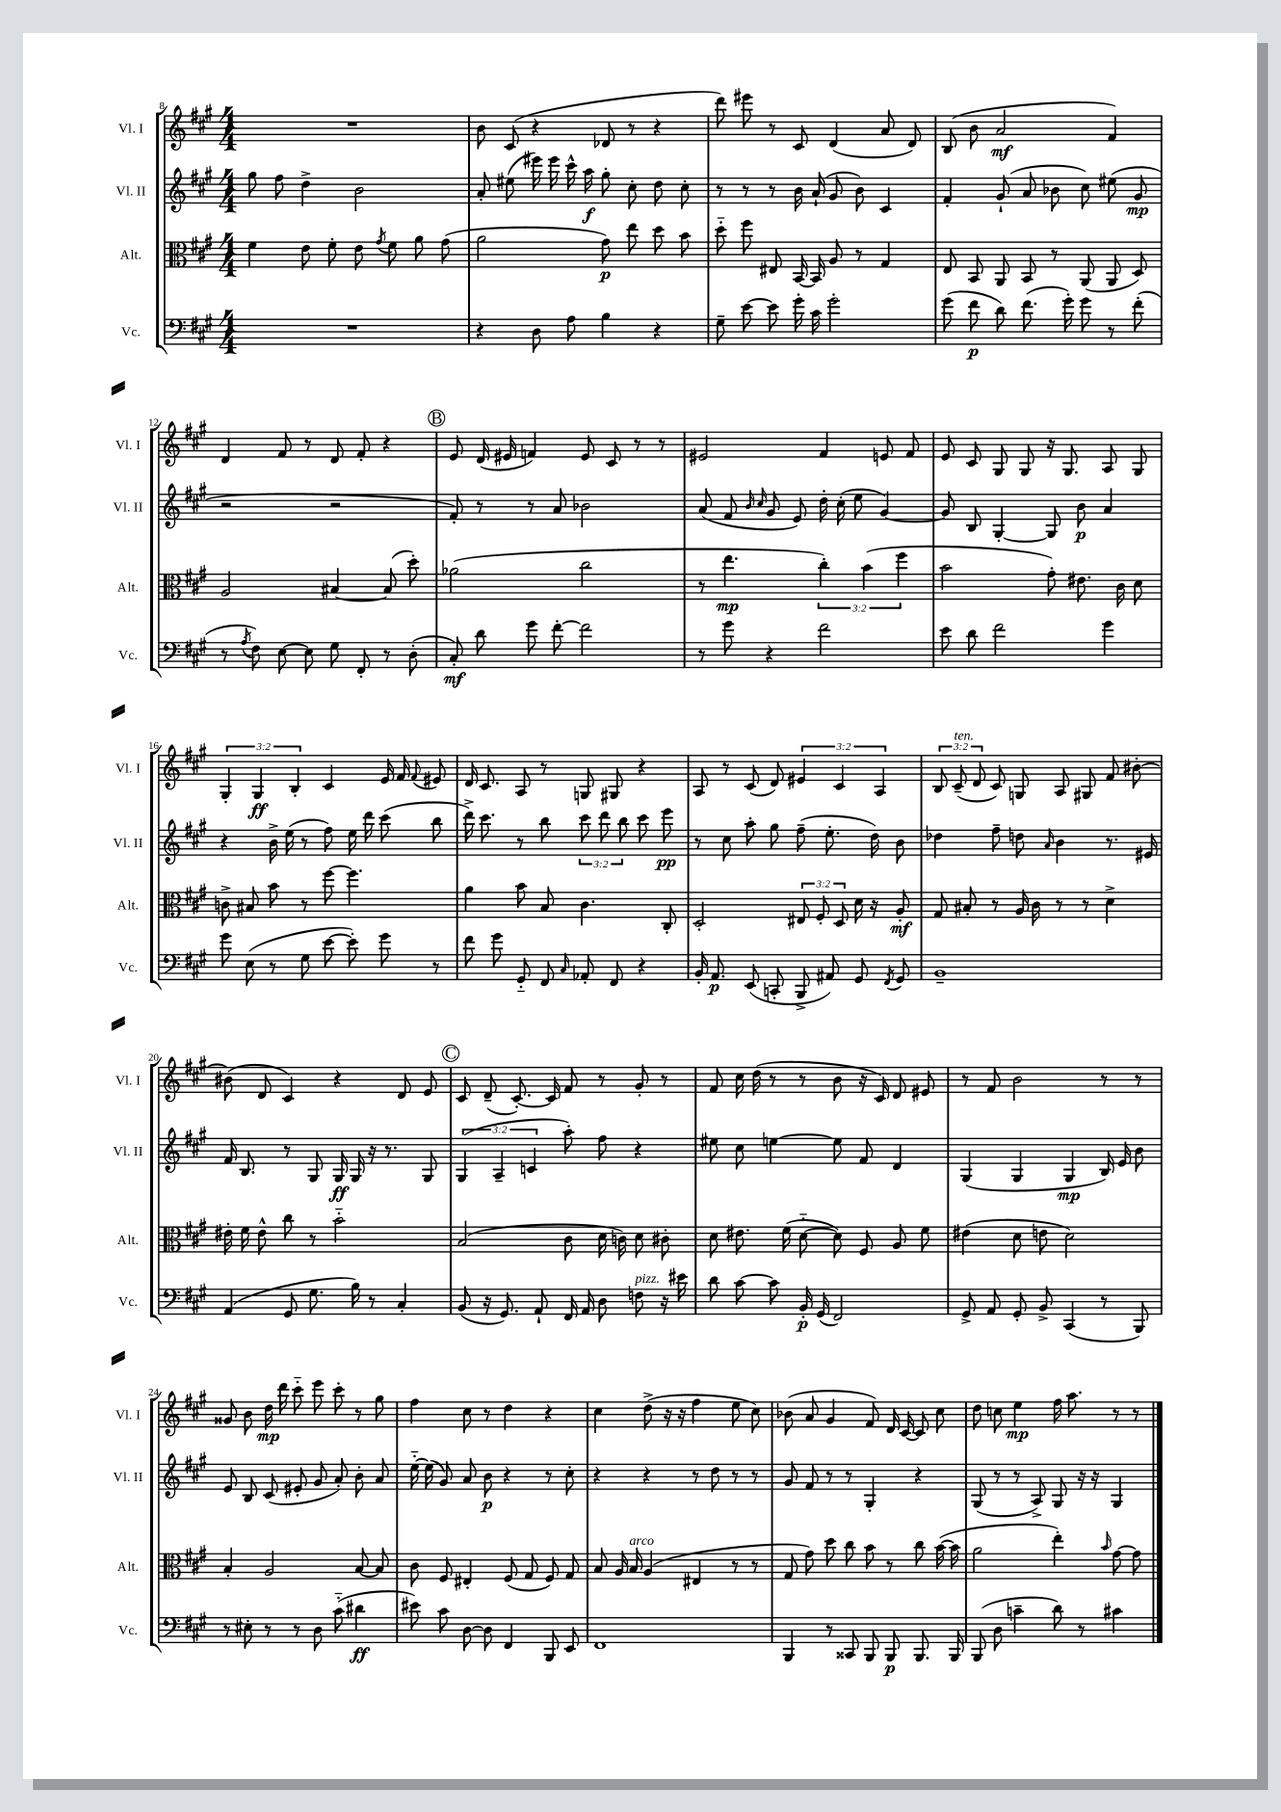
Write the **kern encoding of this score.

**kern	**kern	**kern	**kern
*staff4	*staff3	*staff2	*staff1
*clefF4	*clefC3	*clefG2	*clefG2
*k[f#c#g#]	*k[f#c#g#]	*k[f#c#g#]	*k[f#c#g#]
*M4/4	*M4/4	*M4/4	*M4/4
1r	4f#	8gg#	1r
.	.	8ff#	.
.	8e	4dd^	.
.	8f#'	.	.
.	8e	2b	.
.	8qg#	.	.
.	8f#	.	.
.	8a	.	.
.	(8g#	.	.
=	=	=	=
4r	2a	8a'	8b
.	.	(8ee#	(8c#
8D	.	16eee#)	4r
.	.	16eee#	.
8A	.	16ccc#^^	.
.	.	16aa	.
4B	8g#)	8gg#'	8d-
.	8ee	8cc#'	8r
4r	8dd	8dd	4r
.	8b	8cc#'	.
=	=	=	=
8G#~	8dd'~	8r	8ddd)
[8e	8ff#	8r	8eee#
8e]	8E#	8r	8r
16g#'	[16BB	16b	8c#
16c#	16BB]	(16a`	.
2g#'	8A	8g#	(4d
.	8r	8b)	.
.	4G#	4c#	8a
.	.	.	8d)
=	=	=	=
(8g#	8E	4f#'	(8B
8f#	8BB	.	8b
8d)	8AA	(8g#`	2a
(8.f#	8BB	8a	.
.	8r	8b-	.
16g#')	.	.	.
8g#	(8AA	8cc#)	.
8r	8AA	(8ee#	4f#)
(8f#'	8D)	8g#	.
=	=	=	=
8r	2A	2r	4d
8qA	.	.	.
8F#)	.	.	.
[8E	.	.	8f#
8E]	.	.	8r
8G#	[4B#	2r	8d
8FF#'	.	.	8f#'
8r	(8B#]	.	4r
(8D'	8dd')	.	.
=	=	=	=
8C#')	(2a-	8f#')	8e
8d	.	8r	(16d
.	.	.	16e#
8g#	.	8r	4f)
[8f#'	.	8a	.
2f#]	2cc#	2b-	8e#
.	.	.	8c#
.	.	.	8r
.	.	.	8r
=	=	=	=
8r	8r	(8a	2e#
8g#	4.ee	8f#	.
.	.	16qqb	.
.	.	16qqcc#	.
4r	.	8g#	.
.	.	8e)	.
2f#	6cc#')	16dd'	4f#
.	.	(16cc#'	.
.	.	8ee	.
.	(6b	.	.
.	.	[4g#)	8e
.	6ff#	.	.
.	.	.	8f#
=	=	=	=
8e	2b	8g#]	8e
8d	.	8B	8c#
2f#	.	[4G#'	8G#
.	.	.	8G#
.	8g#')	8G#]	16r
.	.	.	8.G#
.	8.e#	8b	.
4g#	.	4a	8A
.	16c#	.	.
.	8d	.	8G#
=	=	=	=
8g#	8c^	4r	6G#'
(8E	8B#	.	.
.	.	.	6G#
8r	8b	16b^	.
.	.	(16ee	.
.	.	.	6B'
8G#	8r	8r	.
[8e	[8ff#	8ff#)	4c#
8e'])	4.ff#]	16ee	.
.	.	16ddd	.
8g#	.	(8ccc#	16e
.	.	.	16f#
.	.	.	8qqf#
8r	.	8bb	8e#
=	=	=	=
8f#	4a	16ddd^)	16d
.	.	8.ccc#	8.c#
8g#	.	.	.
8GG#'~	8b	8r	8A
8FF#	8B	8bb	8r
16qqC#	.	.	.
8AA-'	4.c#	12ccc#	8G
.	.	12ddd	.
8FF#	.	.	8G#
.	.	12bb	.
4r	.	8ccc#	4r
.	8C#'	8eee	.
=	=	=	=
16BB'	2D'	8r	8A
8.AA	.	.	.
.	.	8cc#	8r
(8EE	.	8aa'	(8c#
8CC'	.	8gg#	8d)
8BBB^	12E#	(8ff#~	6e#
.	12F#'	.	.
8AA#)	.	8.ee'	.
.	12D	.	6c#
8GG#	16d	.	.
.	16r	16dd)	.
.	.	.	6A
8qFF#	.	.	.
8GG#	8A'	8b	.
=	=	=	=
1BB~	8G#	4dd-	12B
.	.	.	(12c#~
.	8B#'	.	.
.	.	.	12d
.	8r	8ff#~	8c#)
.	16A	8dd	8G
.	16c#	.	.
.	.	16qqa	.
.	8r	4b	8A
.	8r	.	8G#
.	4d^	8.r	8f#
.	.	.	[8b#'
.	.	16e#	.
=	=	=	=
(4AA	16e#'	16f#	(8b#]
.	16f#	8.B	.
.	8e#^^	.	8d
8GG#	8cc#	8r	4c#)
8.G#	8r	8G#	.
.	2b'~	16G#	4r
16B)	.	16G#	.
8r	.	16r	.
.	.	8.r	.
4C#'	.	.	8d
.	.	8G#	8e
=	=	=	=
(8BB	(2B	(6G#	8c#
16r	.	.	(8d~
.	.	6A~	.
8.GG#)	.	.	.
.	.	.	[8.c#')
.	.	6c	.
8AA`	.	.	.
.	.	.	16c#]
16FF#	8c#	8aa')	8f#
16AA	.	.	.
8D	16d	8ff#	8r
.	16c)	.	.
8F	8d	4r	8g#'
16r	8c#'	.	8r
16e#	.	.	.
=	=	=	=
8d	8d	8ee#	8f#
[8c#	8.e#	8cc#	16cc#
.	.	.	(16dd
8c#]	.	[4ee	8r
.	(16f#	.	.
16BB'	[8d'~	.	8r
(16GG#	.	.	.
2FF#)	8d])	8ee]	8b
.	8F#	8f#	16r
.	.	.	16c#)
.	8A	4d	8d
.	8f#	.	8e#
=	=	=	=
8GG#^	(4e#	(4G#	8r
8AA	.	.	8f#
8GG#'	8d	4G#	2b
8BB^	8e	.	.
(4CC#	2d)	4G#	.
8r	.	16B)	8r
.	.	16e	.
8BBB)	.	8b	8r
=	=	=	=
8r	4B'	8e	8g##
8E#'	.	8B	8b
8r	2A	(8c#	16dd
.	.	.	16ddd
8r	.	8e#'	8ccc#'~
8D	.	8g#	8eee
(8c#'~	.	8a')	8ccc#'
4d#	[8B	8b'	8r
.	8B]	8a	8gg#
=	=	=	=
8e#)	8c#	[16ee'~	4ff#
.	.	(16ee]	.
8c#	8F#	8g#)	.
[8D	4E#'	8a	8cc#
8D]	.	8b	8r
4FF#	(8F#	4r	4dd
.	8G#	.	.
8BBB	8F#)	8r	4r
8EE	8G#	8cc#'	.
=	=	=	=
1FF#	8B	4r	4cc#
.	16A	.	.
.	16B	.	.
.	(4A	4r	(8dd^
.	.	.	16r
.	.	.	16r
.	4E#	8r	4ff#
.	.	8dd	.
.	8r	8r	8ee
.	8r	8r	8cc#)
=	=	=	=
4BBB	8G#	8g#	(8b-
.	8g#)	8f#	8a
8r	8dd	8r	4g#
8CC##	8cc#	8r	.
8BBB	8b	4G#'	8f#)
8BBB	8r	.	16d
.	.	.	[16c#
8.BBB	8cc#	4r	8c#]
.	([16b	.	8cc#
16BBB	16b]	.	.
=	=	=	=
(8BBB	2a	(8G#	8dd
8D	.	8r	8cc
4c~	.	8r	4ee
.	.	8A^)	.
8d)	4ee')	8G#	16ff#
.	.	.	8.aa
8r	.	16r	.
.	.	16r	.
.	16qqb	.	.
4c#	[8g#	4G#	8r
.	8g#]	.	8r
==	==	==	==
*-	*-	*-	*-
